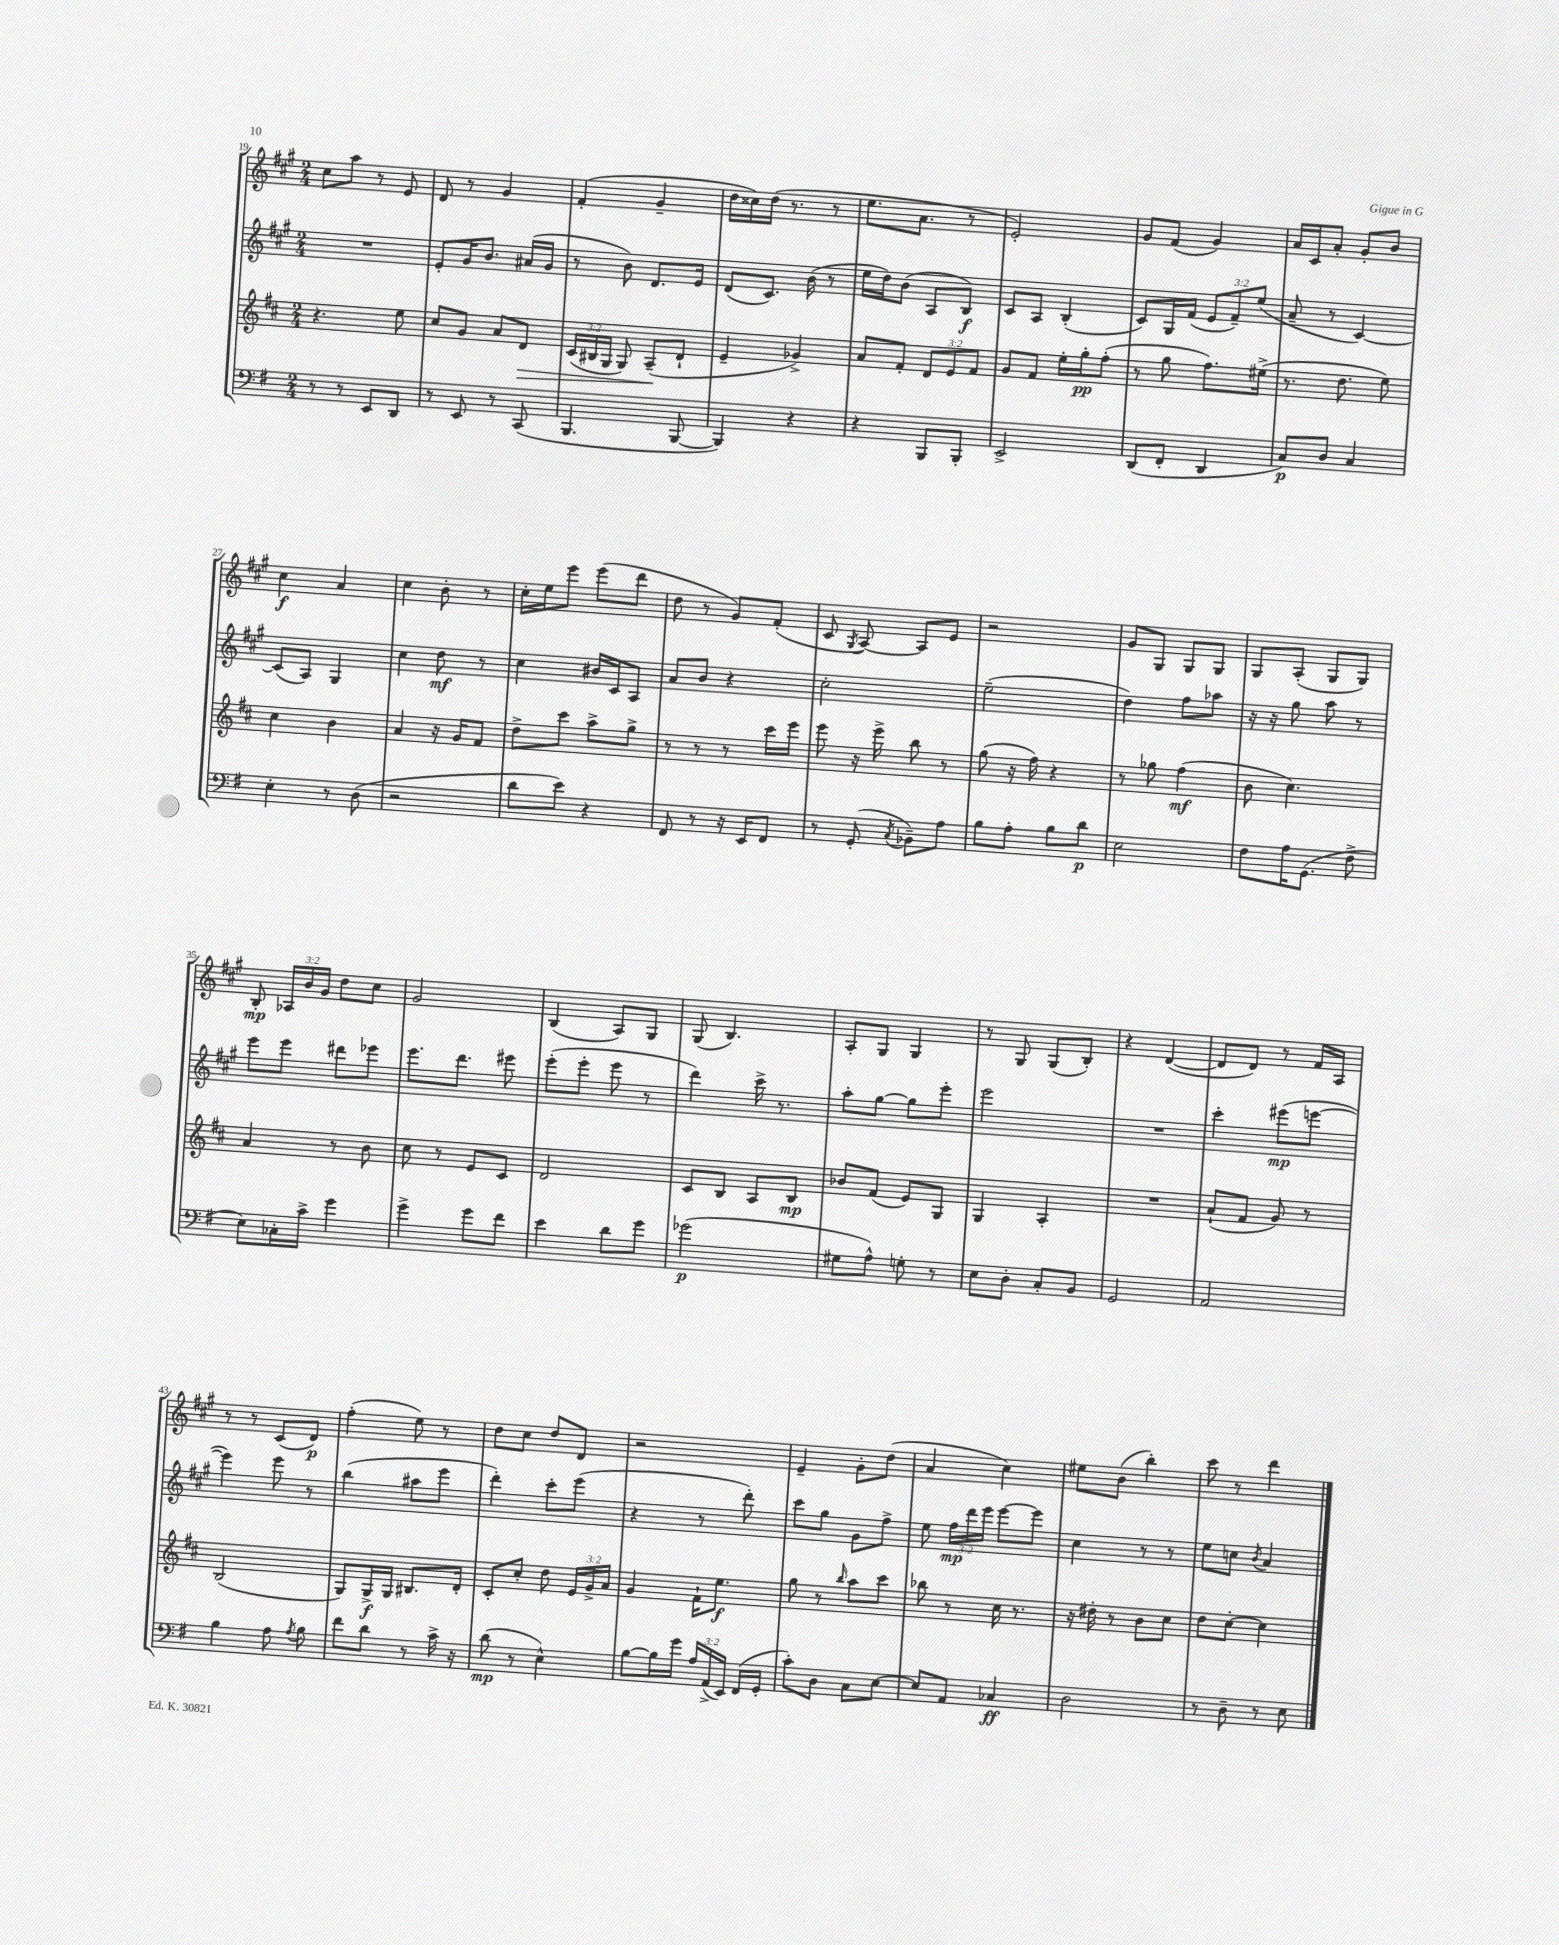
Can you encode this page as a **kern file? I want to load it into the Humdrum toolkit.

**kern	**dynam	**kern	**dynam	**kern	**dynam	**kern	**dynam
*part4	*part4	*part3	*part3	*part2	*part2	*part1	*part1
*staff4	*staff4	*staff3	*staff3	*staff2	*staff2	*staff1	*staff1
*clefF4	*	*clefG2	*	*clefG2	*	*clefG2	*
*k[f#]	*	*k[f#c#]	*	*k[f#c#g#]	*	*k[f#c#g#]	*
*M2/4	*	*M2/4	*	*M2/4	*	*M2/4	*
=19	=19	=19	=19	=19	=19	=19	=19
8r	.	4.r	.	2r	.	8cc#\L	.
8r	.	.	.	.	.	8aa\J	.
8EE/L	.	.	.	.	.	8r	.
8DD/J	.	8ee\	.	.	.	8e/	.
=20	=20	=20	=20	=20	=20	=20	=20
8r	.	8cc#/L	.	8e'/L	.	8d/	.
8EE/	.	8g/J	.	16g#/K	.	8r	.
.	.	.	.	8.b/J	.	.	.
8r	.	8a/L	.	.	.	4g#/	.
!	!	!	!LO:HP:b	!	!	!	!
(8CC/	.	8d/J	>	(16a#X/LL	.	.	.
.	.	.	.	16g#/JJ	.	.	.
=21	=21	=21	=21	=21	=21	=21	=21
4.BBB/	.	(24c#/LL	.	8r	.	(4f#'/	.
.	.	24B#X/	.	.	.	.	.
.	.	24G/JJ	.	.	.	.	.
.	.	8G/)	.	8b\)	.	.	.
.	.	(8A~/L	.	8.d/L	.	4g#~/	.
[8BBB/	.	8d`/J	]	.	.	.	.
.	.	.	.	16e/Jk	.	.	.
=22	=22	=22	=22	=22	=22	=22	=22
4BBB/])	.	4e~/	.	(8d/L	.	16dd\LL	.
.	.	.	.	.	.	16cc##X\)	.
.	.	.	.	8.c#/J)	.	(16dd\JJ	.
.	.	.	.	.	.	8.r	.
4r	.	4g-X^/)	.	.	.	.	.
.	.	.	.	(16b\	.	.	.
.	.	.	.	8r	.	8r	.
=23	=23	=23	=23	=23	=23	=23	=23
4r	.	8a/L	.	16ee\LL	.	8.ee\L	.
.	.	.	.	16dd\J)	.	.	.
.	.	8f#'/J	.	(8b\J	.	.	.
.	.	.	.	.	.	8.a\J	.
8BBB/L	.	12d/L	.	8A/L	.	.	.
.	.	12e/	.	.	.	.	.
8BBB'/J	.	.	.	8B/J)	f	8r	.
.	.	12f#/J	.	.	.	.	.
=24	=24	=24	=24	=24	=24	=24	=24
2EE^/	.	8g/L	.	8c#/L	.	2e'/)	.
.	.	8f#/J	.	8A/J	.	.	.
.	.	16ee'\LL	.	(4B'/	.	.	.
.	.	16gg'\J	pp	.	.	.	.
.	.	(8ff#'\J	.	.	.	.	.
=25	=25	=25	=25	=25	=25	=25	=25
(8DD/L	.	8r	.	8c#/L)	.	8g#/L	.
8FF#'/J	.	8gg\	.	16G#/L	.	(8f#/J	.
.	.	.	.	(16f#/JJ	.	.	.
4DD/	.	8.ff#\L)	.	12e/L	.	4g#/)	.
.	.	.	.	12f#~/)	.	.	.
.	.	.	.	(12ee/J	.	.	.
.	.	(16ee#X^\Jk	.	.	.	.	.
=26	=26	=26	=26	=26	=26	=26	=26
8C/L)	p	8.r	.	8a~/	.	16a/LL	.
.	.	.	.	.	.	16c#/J	.
8D/J	.	.	.	8r	.	8a'/J	.
.	.	8.dd\	.	.	.	.	.
4C/	.	.	.	[4c#/)	.	8g#'/L	.
.	.	8ee\)	.	.	.	8b/J	.
!!LO:LB:g=z
=27	=27	=27	=27	=27	=27	=27	=27
4E'\	.	4cc#\	.	(8c#/L]	.	4cc#\	f
.	.	.	.	8A/J)	.	.	.
8r	.	4b\	.	4G#/	.	4a/	.
(8D\	.	.	.	.	.	.	.
=28	=28	=28	=28	=28	=28	=28	=28
2r	.	4a/	.	4cc#\	.	4cc#\	.
.	.	16r	.	8dd\	mf	8b'\	.
.	.	16g/KL	.	.	.	.	.
.	.	8f#/J	.	8r	.	8r	.
=29	=29	=29	=29	=29	=29	=29	=29
8d\L	.	8dd^\L	.	4cc#\	.	16cc#'\LL	.
.	.	.	.	.	.	16ee\J	.
8e\J)	.	8ccc#\J	.	.	.	8eee\J	.
4r	.	8aa^\L	.	16b#X/LL	.	(8eee\L	.
.	.	.	.	16c#/J	.	.	.
.	.	8gg^\J	.	8A/J	.	8ddd\J	.
=30	=30	=30	=30	=30	=30	=30	=30
8FF#/	.	8r	.	8a/L	.	8dd\	.
8r	.	8r	.	8b/J	.	8r	.
16r	.	8r	.	4r	.	8g#/L)	.
16EE/KL	.	.	.	.	.	.	.
8FF#/J	.	16ccc#\LL	.	.	.	(8f#'/J	.
.	.	16eee\JJ	.	.	.	.	.
=31	=31	=31	=31	=31	=31	=31	=31
8r	.	8eee\	.	2cc#'\	.	8c#/	.
.	.	.	.	.	.	8qG#/	.
(8GG'/	.	16r	.	.	.	[8A/)	.
.	.	16eee^\	.	.	.	.	.
8qC/	.	.	.	.	.	.	.
8BB-X~\L)	.	8bb\	.	.	.	8A/L]	.
8A\J	.	8r	.	.	.	8e/J	.
=32	=32	=32	=32	=32	=32	=32	=32
8B\L	.	(8gg\	.	(2ee~\	.	2r	.
8A'\J	.	16r	.	.	.	.	.
.	.	16ff#\)	.	.	.	.	.
8B\L	.	4r	.	.	.	.	.
8d\J	p	.	.	.	.	.	.
=33	=33	=33	=33	=33	=33	=33	=33
2E\	.	8r	.	4dd\)	.	8g#/L	.
.	.	8gg-X\	.	.	.	8G#/J	.
.	.	(4ff#\	mf	8ff#\L	.	8G#/L	.
.	.	.	.	8aa-X\J	.	8G#/J	.
=34	=34	=34	=34	=34	=34	=34	=34
8F#\L	.	8b\	.	16r	.	8G#/L	.
.	.	.	.	16r	.	.	.
16A\K	.	4.cc#\)	.	8gg#\	.	(8A'/J	.
(8.GG\J	.	.	.	.	.	.	.
.	.	.	.	8aa\	.	8G#/L	.
8F#^\	.	.	.	8r	.	8G#/J)	.
!!LO:LB:g=z
=35	=35	=35	=35	=35	=35	=35	=35
8E\L)	.	4a/	.	8eee\L	.	8B'/	mp
16C-X'\L	.	.	.	8eee\J	.	24A-X/LL	.
.	.	.	.	.	.	24b/	.
16c^\JJ	.	.	.	.	.	.	.
.	.	.	.	.	.	24g#/JJ	.
4g\	.	8r	.	8ddd#X\L	.	8dd\L	.
.	.	8b\	.	8eee-X\J	.	8cc#\J	.
=36	=36	=36	=36	=36	=36	=36	=36
4g^\	.	8cc#\	.	8.eee\L	.	2g#/	.
.	.	8r	.	.	.	.	.
.	.	.	.	8.ddd\J	.	.	.
8g\L	.	8e/L	.	.	.	.	.
8f#\J	.	8c#/J	.	8eee#X\	.	.	.
=37	=37	=37	=37	=37	=37	=37	=37
4e\	.	2d/	.	(8eee'\L	.	(4B/	.
.	.	.	.	8eee'\J	.	.	.
8d\L	.	.	.	8eee\	.	8A/L)	.
8g\J	.	.	.	8r	.	8G#/J	.
=38	=38	=38	=38	=38	=38	=38	=38
(2g-X\	p	8c#/L	.	4ddd\)	.	(8G#/	.
.	.	8B/J	.	.	.	4.B/)	.
.	.	8A/L	.	16ccc#^\	.	.	.
.	.	.	.	8.r	.	.	.
.	.	8B/J	mp	.	.	.	.
=39	=39	=39	=39	=39	=39	=39	=39
8G#X\L	.	8b-X/L	.	8aa'\L	.	8A'/L	.
8A^^\J)	.	(8f#/J	.	[8gg#\J	.	8G#/J	.
8Gn'\	.	8e/L)	.	8gg#\L]	.	4G#/	.
8r	.	8G/J	.	8eee'\J	.	.	.
=40	=40	=40	=40	=40	=40	=40	=40
8E\L	.	4G/	.	2eee\	.	8r	.
8D'\J	.	.	.	.	.	8G#/	.
8C'/L	.	4A'/	.	.	.	(8G#/L	.
8BB/J	.	.	.	.	.	8B'/J)	.
=41	=41	=41	=41	=41	=41	=41	=41
2GG/	.	2r	.	2r	.	4r	.
.	.	.	.	.	.	([4d/	.
=42	=42	=42	=42	=42	=42	=42	=42
2AA/	.	(8a`/L	.	4ccc#'\	.	8d/L]	.
.	.	8f#/J	.	.	.	8d/J)	.
.	.	8g/)	.	(8eee#X\L	mp	8r	.
.	.	8r	.	[8eeen\J	.	16f#/LL	.
.	.	.	.	.	.	16A/JJ	.
!!LO:LB:g=z
=43	=43	=43	=43	=43	=43	=43	=43
4B\	.	(2B/	.	4eee\])	.	8r	.
.	.	.	.	.	.	8r	.
8A\	.	.	.	8eee\	.	(8c#/L	.
8qA/	.	.	.	.	.	.	.
8B\	.	.	.	8r	.	8d/J)	p
=44	=44	=44	=44	=44	=44	=44	=44
8f#\L	.	8G/L)	.	(4bb\	.	(4ff#'\	.
8d\J	.	16G^/L	f	.	.	.	.
.	.	16G/JJ	.	.	.	.	.
8r	.	8.B#X/L	.	8aa#X\L	.	8ee\)	.
16c^\	.	.	.	8eee\J	.	8r	.
16r	.	16d'/Jk	.	.	.	.	.
=45	=45	=45	=45	=45	=45	=45	=45
(8d\	mp	8c#'/L	.	4ddd'\)	.	8dd\L	.
8r	.	8cc#'/J	.	.	.	8cc#\J	.
4E^^\)	.	8dd\	.	8ccc#'\L	.	8dd/L	.
.	.	24e/LL	.	(8eee\J	.	8d/J	.
.	.	24g^/	.	.	.	.	.
.	.	24a/JJ	.	.	.	.	.
=46	=46	=46	=46	=46	=46	=46	=46
[8B\L	.	4g/	.	4r	.	2r	.
16B\L]	.	.	.	.	.	.	.
16g\JJ	.	.	.	.	.	.	.
24A/LL	.	16f#`\KL	.	8r	.	.	.
(24AA^/	.	.	.	.	.	.	.
.	.	8.ee\J	f	.	.	.	.
24EE/JJ)	.	.	.	.	.	.	.
(16FF#/LL	.	.	.	8ddd'\)	.	.	.
16GG'/JJ	.	.	.	.	.	.	.
=47	=47	=47	=47	=47	=47	=47	=47
8c'\L)	.	8gg\	.	8ccc#\L	.	4e~/	.
8D\J	.	8r	.	8gg#\J	.	.	.
.	.	16qqbb/	.	.	.	.	.
8C\L	.	8aa\L	.	8g#\L	.	8g#'\L	.
[8E\J	.	8ccc#\J	.	8ff#^\J	.	(8dd\J	.
=48	=48	=48	=48	=48	=48	=48	=48
8E/L]	.	8bb-X\	.	8ee\	.	4a/	.
8AA/J	.	8r	.	24ff#\LL	mp	.	.
.	.	.	.	24ddd\	.	.	.
.	.	.	.	24eee\JJ	.	.	.
4C-X/	ff	16cc#\	.	[8eee\L	.	4cc#\)	.
.	.	8.r	.	.	.	.	.
.	.	.	.	8eee\J]	.	.	.
=49	=49	=49	=49	=49	=49	=49	=49
2D\	.	16r	.	4cc#\	.	8ee#X\L	.
.	.	16dd#X'\	.	.	.	.	.
.	.	8r	.	.	.	(8b\J	.
.	.	8b\L	.	8r	.	4bb'\)	.
.	.	8cc#\J	.	8r	.	.	.
=50	=50	=50	=50	=50	=50	=50	=50
8r	.	8dd\L	.	8ee\L	.	8ccc#\	.
8D~\	.	[8cc#'\J	.	8ccn\J	.	8r	.
.	.	.	.	8qb/	.	.	.
8r	.	4cc#\]	.	4a/	.	4ddd\	.
8E\	.	.	.	.	.	.	.
==	==	==	==	==	==	==	==
*-	*-	*-	*-	*-	*-	*-	*-
